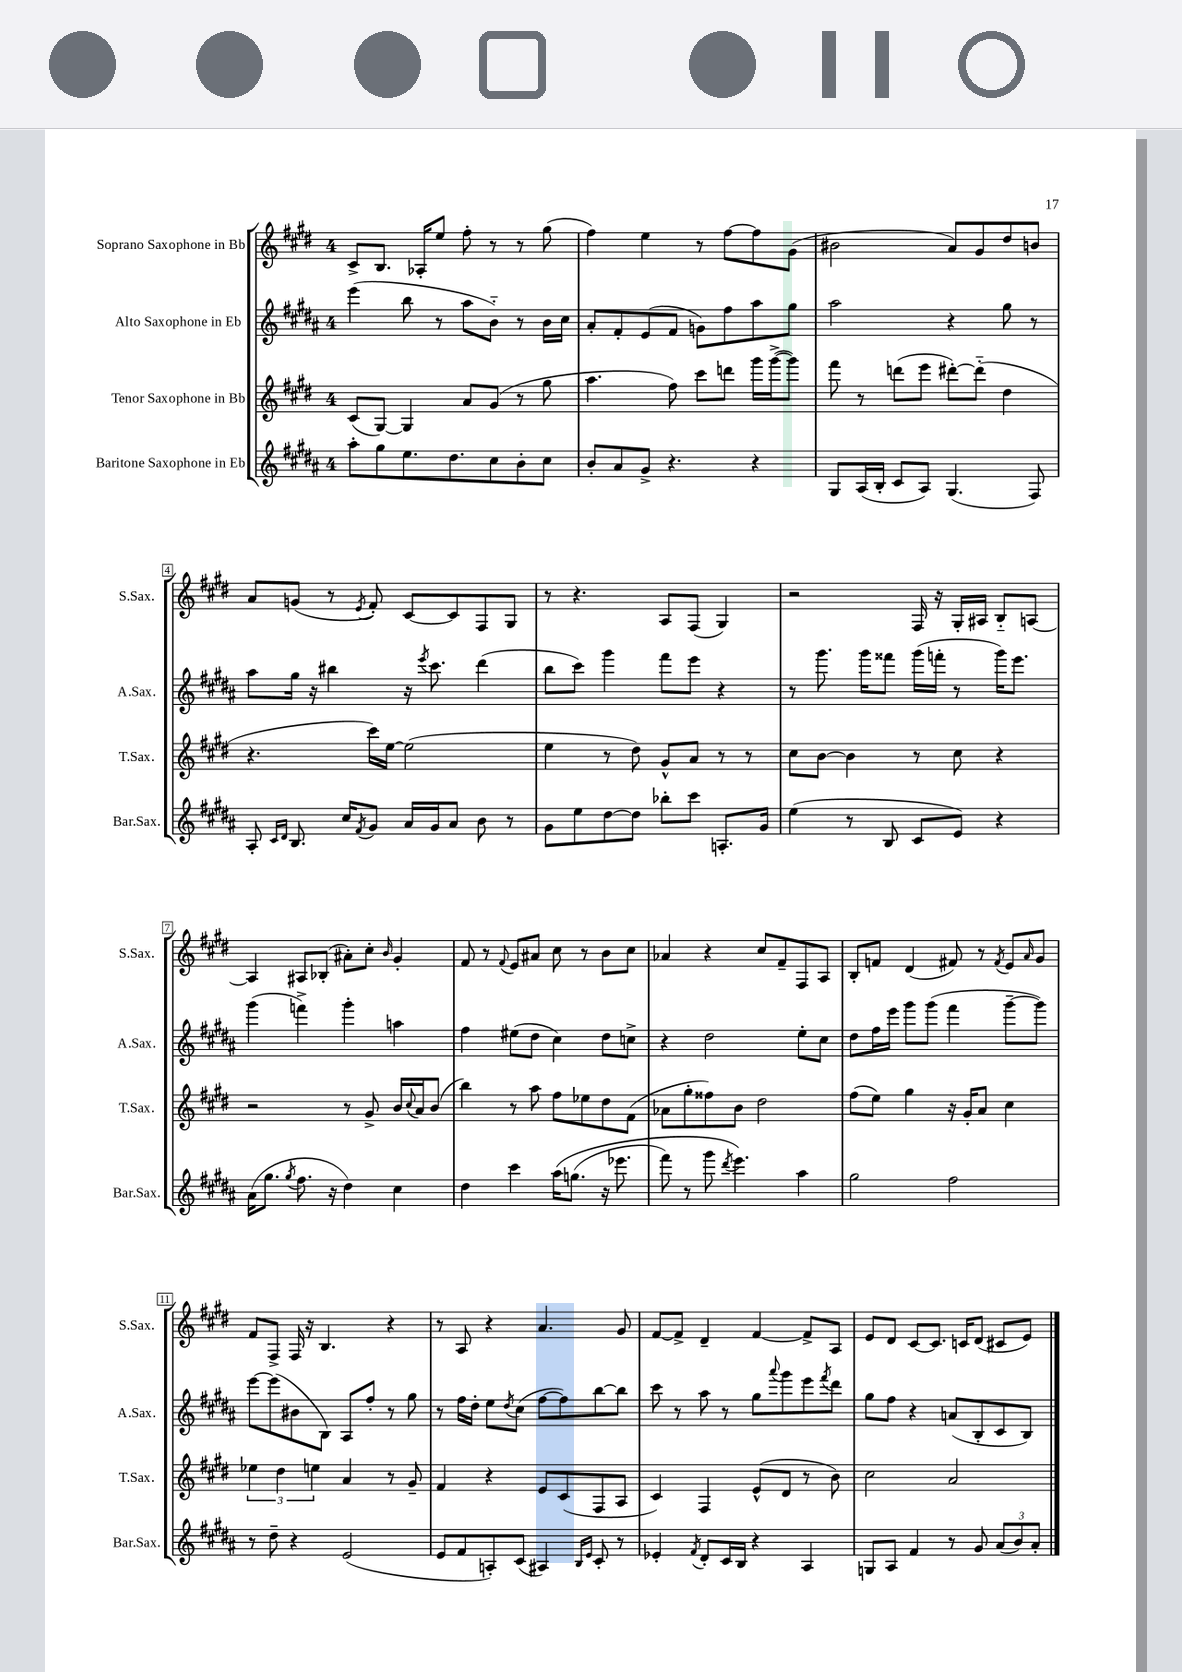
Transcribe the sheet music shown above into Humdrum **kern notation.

**kern	**kern	**kern	**kern
*staff4	*staff3	*staff2	*staff1
*clefG2	*clefG2	*clefG2	*clefG2
*k[f#c#g#d#a#]	*k[f#c#g#d#]	*k[f#c#g#d#a#]	*k[f#c#g#d#]
*M4/4	*M4/4	*M4/4	*M4/4
8aa#'\L	(8c#/L	(4eee\	8c#^/L
8gg#\	[8G#/J)	.	8.B/J
8.ee\	4G#/]	8bb\	.
.	.	.	16A-'/LK
.	.	8r	8ee/J
8.dd#\	.	.	.
.	8a/L	8aa#\L	8ff#'\
8cc#\	(8g#/J	8b'~\J)	8r
8b'\	8r	8r	8r
8cc#\J	8gg#\	16b\LL	(8gg#\
.	.	16cc#\JJ	.
=	=	=	=
8b'/L	4.aa\	8a#'/L	4ff#\)
8a#/	.	8f#'/	.
8g#^/J	.	(8e/	4ee\
4.r	8ff#\)	8f#/J	.
.	8ccc#\L	8g\L)	8r
.	8ddd\J	8ff#\	[8ff#\L
4r	16ggg#\LL	8aa#\	8ff#\]
.	([16ggg#^\J	.	.
.	8ggg#\]J)	8gg#\J	(8g#\J
=	=	=	=
8G#/L	8fff#\	2aa#\	2b#\
(16A#/L	8r	.	.
16B'/JJ	.	.	.
8c#/L	(8ddd\L	.	.
8A#/J)	8eee\J	.	.
(4.G#/	[8ddd#'\L)	4r	8a/L)
.	(8ddd#'~\]J	.	8g#/
.	4dd#\	8gg#\	8dd#/
8F#/)	.	8r	8b/J
=	=	=	=
8A#'/	4.r	8aa#\L	8a/L
16qqc#/LL	.	.	.
16qqd#/JJ	.	.	.
8.B/	.	16gg#\Jk	(8g/J
.	.	16r	.
.	.	4bb#\	8r
16cc#/LK	.	.	.
8qf#/	.	.	8qe/
8g#/J	16ccc#\LL)	.	8f#'/)
.	[16ee\JJ	.	.
16a#/LL	(2ee\]	16r	[8c#/L
.	.	8qeee/	.
16g#/J	.	8.ccc#\	.
8a#/J	.	.	8c#/]
8b\	.	(4ddd#\	8F#/
8r	.	.	8G#/J
=	=	=	=
8g#\L	4ee\	8bb\L	8r
8ee\	.	8ccc#\J)	4.r
[8dd#\	8r	4ggg#\	.
8dd#\]J	8dd#\)	.	.
8bb-'\L	8g#^^/L	8fff#\L	8A/L
8ccc#\J	8a/J	8eee\J	(8F#/J
8.A'/L	8r	4r	4G#/)
.	8r	.	.
16g#/Jk	.	.	.
=	=	=	=
(4ee\	8cc#\L	8r	2r
.	[8b\J	8.ggg#\	.
8r	4b\]	.	.
.	.	16ggg#\LK	.
8B/	.	8fff##\J	.
8c#/L	8r	(16ggg#\LL	16F#/
.	.	16fff'\JJ	16r
8e/J)	8cc#\	8r	16G#'/LL
.	.	.	16A#/JJ
4r	4r	16ggg#\LK)	8B'~/L
.	.	8.eee\J	.
.	.	.	[8A/J
=	=	=	=
(16a#\LK	2r	(4ggg#\	4A/]
8.gg#\J	.	.	.
8qgg#/	.	.	.
8.ff#\	.	4fff^\)	8A#/L
.	.	.	(8B-'/J
16r	.	.	.
4dd#\)	8r	4ggg#'\	8a#'\L)
.	8g#^/	.	8cc#'\J
.	.	.	16qqb/
4cc#\	16b/LL	4aa\	4g#'/
.	8qqcc#/	.	.
.	16a/J	.	.
.	(8b/J	.	.
=	=	=	=
4dd#\	4bb\)	4ff#\	8f#/
.	.	.	8r
.	.	.	8qqf#/
4ccc#\	8r	(8ee#\L	8e/L
.	8aa\	8dd#\J	8a#/J
&(16aa#\LK	8ff#\L	4cc#\)	8cc#\
(8.gg\J	.	.	.
.	8ee-\	.	8r
16r	8dd#\	8dd#\L	8b\L
8.eee-\	.	.	.
.	(8f#\J	8cc^\J	8cc#\J
=	=	=	=
8fff#\)	8a-\L	4r	4a-/
8r	8gg#'\	.	.
8ggg#\	8ff##\)	2dd#\	4r
8qddd#/	.	.	.
4.eee\&)	8b\J	.	.
.	2dd#\	.	8cc#/L
.	.	.	8f#~/
4aa#\	.	8ee'\L	8F#/
.	.	8cc#\J	8A/J
=	=	=	=
2gg#\	(8ff#\L	8dd#\L	8B'/L
.	8ee\J)	16ff#\L	8f/J
.	.	16eee\JJ	.
.	4gg#\	8ggg#\L	(4d#/
.	.	(8ggg#\J	.
2ff#\	16r	4fff#\	8f#/)
.	16g#'/LK	.	.
.	8a/J	.	8r
.	.	.	8qf#/
.	4cc#\	[8ggg#~\L	8e/L
.	.	.	16qqa/
.	.	8ggg#\]J)	8g#/J
=	=	=	=
8r	6ee-\	[8eee\L	8f#/L
8dd#~\	.	(8eee\]	8F#^/J
.	6dd#\	.	.
4r	.	8b#\	16F#/
.	.	.	16r
.	6ee\	.	.
.	.	8B\J)	4.B/
(2e/	4a/	8A#/L	.
.	.	8ff#'/J	.
.	8r	8r	4r
.	8g#~/	8gg#\	.
=	=	=	=
8e/L	4f#/	8r	8r
8f#/	.	16ff#\LL	8A/
.	.	16dd#'\JJ	.
8A'/)	4r	8ee\L	4r
.	.	8qdd#/	.
(8c#/J	.	(8cc#\J	.
4A#/)	8e/L	[8ff#\L	4.a/
.	(8c#/	8ff#\])	.
16qqB/LL	.	.	.
16qqe/JJ	.	.	.
8c#'/	8F#/	[8bb\	.
8r	8A/J	8bb\]J	8g#/
=	=	=	=
4e-'/	4c#/)	8ccc#\	[8f#/L
.	.	8r	8f#^/]J
8qf#/	.	.	.
8d#'/L	4F#/	8aa#\	4d#~/
16c#/L	.	8r	.
16B/JJ	.	.	.
4r	(8e^^/L	8gg#\L	[4f#/
.	.	8qqaaa#/	.
.	8d#/J	8ggg#\	.
4A#/	8r	8eee\	8f#^/]L
.	.	8qfff#/	.
.	8b\)	8ddd#\J	8A/J
=	=	=	=
8G/L	2cc#\	8gg#\L	8e/L
8A#/J	.	8ff#\J	8d#/J
4f#/	.	4r	[8c#/L
.	.	.	8.c#/]J
8r	2a/	(8a/L	.
.	.	.	16c/LK
8g#/	.	8B'/	(8d#/J
(12a#/L	.	8c#/	8c#/L
12b/)	.	.	.
.	.	8B/J)	8e/J)
12a#'/J	.	.	.
==	==	==	==
*-	*-	*-	*-
